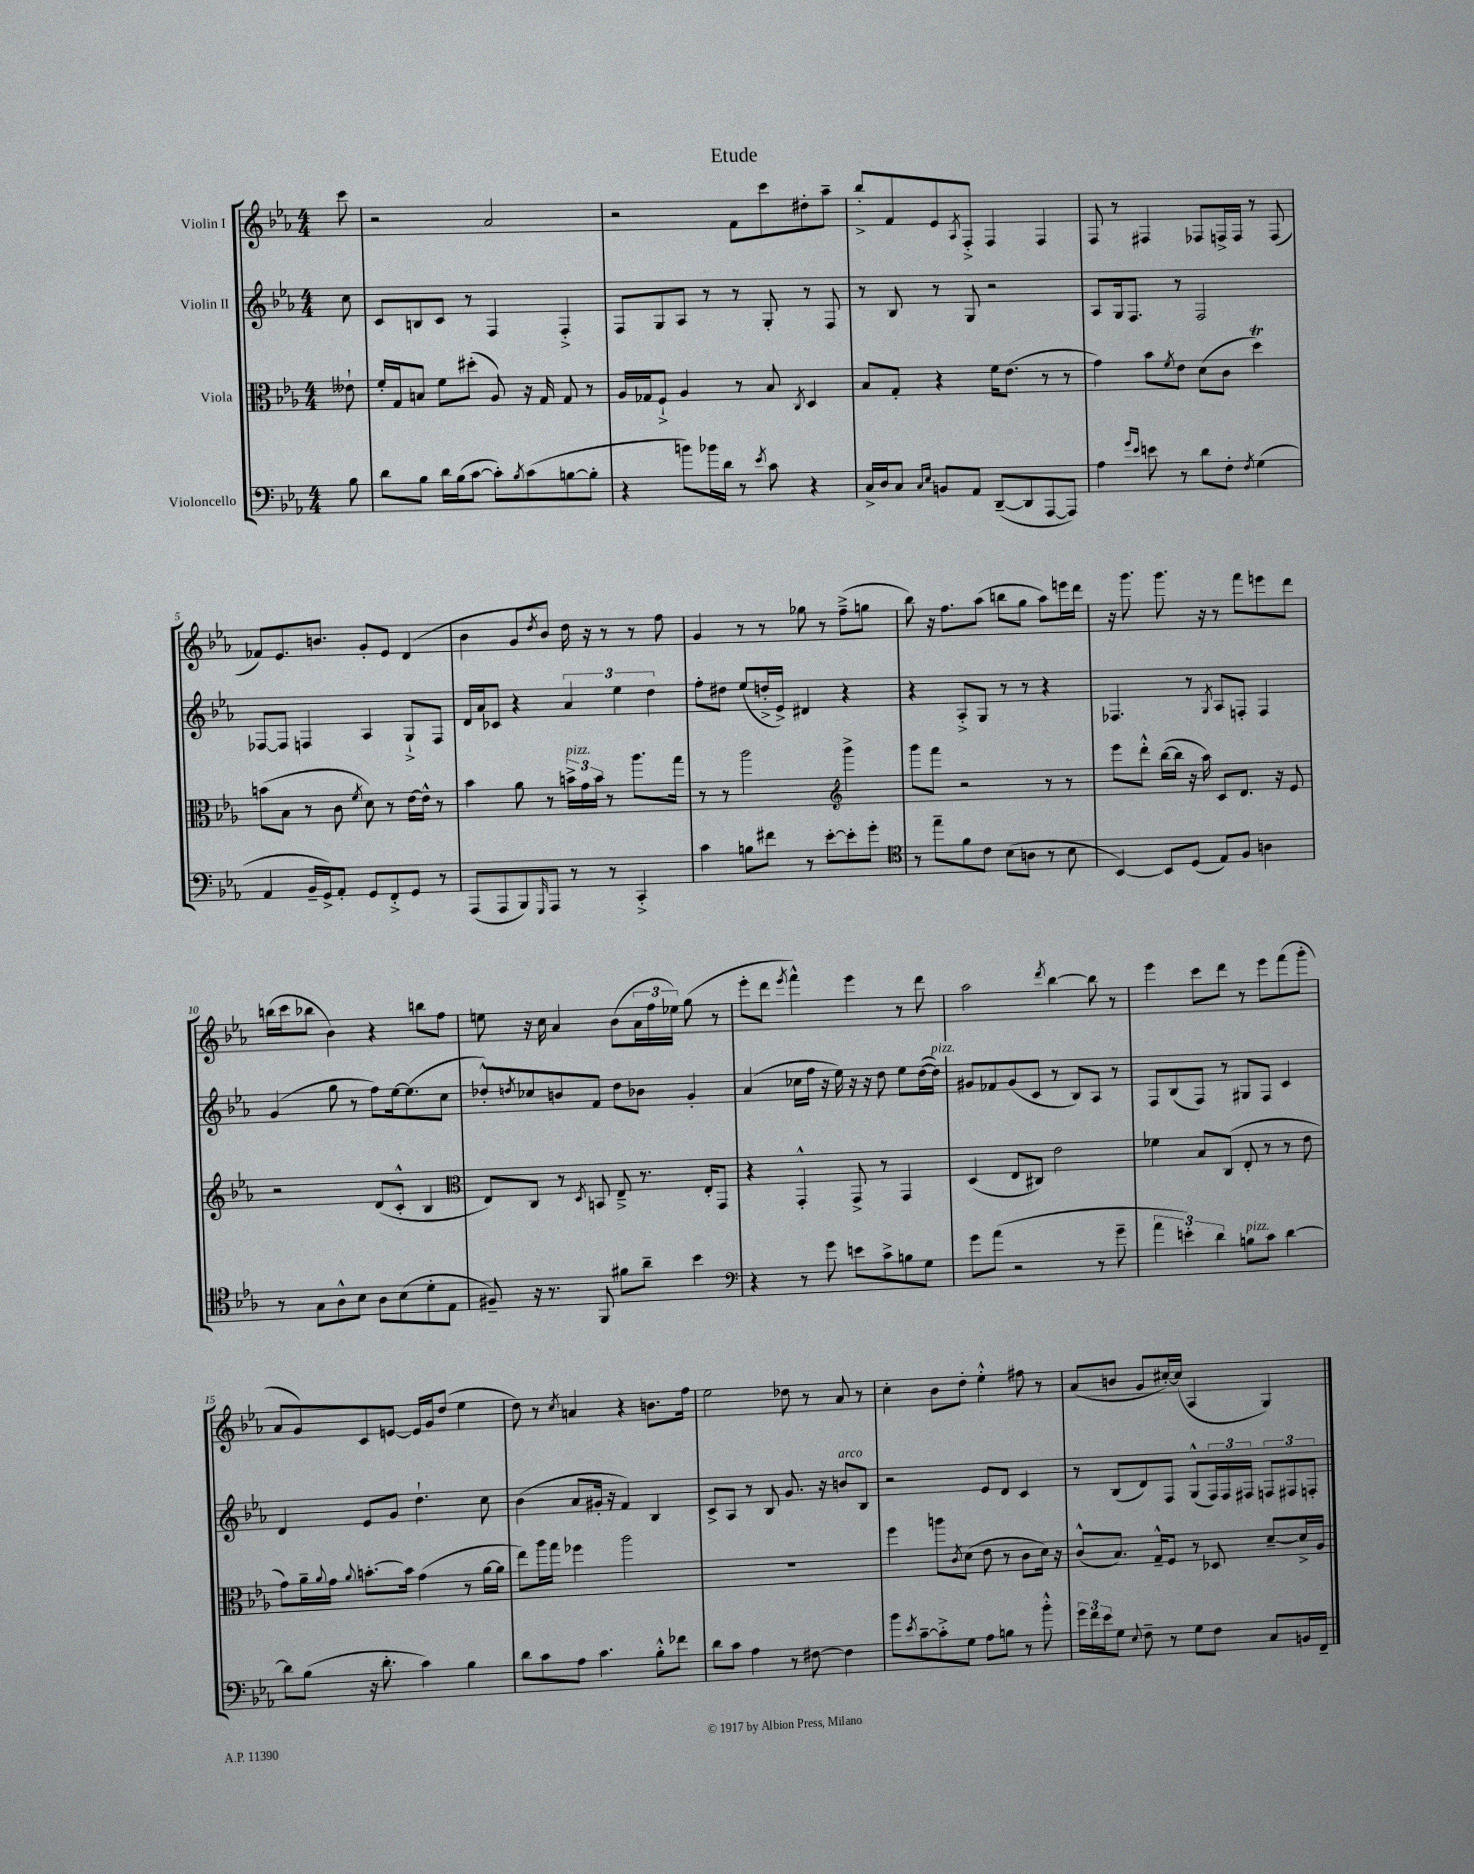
\header { title = "Etude" }
<<
\new StaffGroup <<
\new Staff = "s0" \with { instrumentName = "Violin I" } {
    \clef treble \key ees \major \numericTimeSignature \time 4/4 \partial 8
    c'''8 |
    r2 aes'2 |
    r2 f'8 c'''8 dis''8-. aes''8-- |
    bes''8-.-> f'8 ees'8 \acciaccatura { aes8 } f8-.-> f4 f4 |
    f8 r8 fis4 fes8 f16-> f16 r8 f8( |
    fes'8) ees'8. b'8. g'8-. ees'8 d'4( |
    bes'4 g'8 \acciaccatura { d''8 } bes'8) d''16 r16 r8 r8 f''8 |
    g'4 r8 r8 ges''8 r8 f''8--->( g''8 |
    bes''8) r16 f''8. aes''8( b''8 g''8 aes''8) e'''16 d'''16 |
    r16 g'''8. g'''8. r16 r8 f'''8 e'''8 d'''8 |
    b''16( c'''16 bes''8 bes'4) r4 b''8 f''8 |
    e''8 r16 c''16 aes'4 bes'8( \tuplet 3/2 { aes'16 f''16 ees''16) } g''8( r8 |
    ees'''8-. d'''8 \acciaccatura { ees'''8 } f'''4-^) ees'''4 r8 d'''8 |
    aes''2 \acciaccatura { d'''8 } bes''4~ bes''8 r8 |
    ees'''4 c'''8 d'''8 r8 ees'''8 f'''8( g'''8-. |
    aes'8 g'8) c'8 e'8~ e'16 g'16 d''8( ees''4 |
    d''8) r8 \acciaccatura { c''8 } a'4 r4 b'8. f''16 |
    ees''2 des''8 r8 aes'8 r8 |
    c''4-. bes'8 d''8-. ees''4-.-^ fis''8 r8 |
    aes'8( b'8 g'8 cis''16~-.) cis''16( aes4 g4) \bar "|." |
}
\new Staff = "s1" \with { instrumentName = "Violin II" } {
    \clef treble \key ees \major \numericTimeSignature \time 4/4 \partial 8
    c''8 |
    c'8 b8 c'8 r8 f4 f4-.-> |
    f8 g8 aes8 r8 r8 g8-. r8 f8 |
    r8 bes8 r8 g8 r2 |
    aes8 g16 f8. r8 f2 |
    fes8~ fes8 f4 aes4 g8-!-> f8 |
    d'16 aes'16 ces'8 r4 \tuplet 3/2 { aes'4 ees''4 d''4 } |
    f''8-. dis''8 ees''8( d''16-.-> ees'16->) dis'4 r4 |
    r4 aes8-.-> g8 r8 r8 r4 |
    fes4. r8 \acciaccatura { g8 } aes8 f8-. f4 |
    g'4( g''8 r8 f''8) ees''16~ ees''8.( c''8 |
    des''8-.-^) \acciaccatura { d''8 } ces''8 b'8 f'8 d''8 bes'8 g'4-. |
    aes'4( ces''16 f''16 r16 ees''16) r16 r16 d''8 ees''8 d''16~( d''16^\markup { \italic "pizz." }) |
    gis'8 fes'8 gis'8( c'8 r8 bes8) aes8 r8 |
    f8 bes8( f8) r8 gis8 f8 c'4 |
    d'4 ees'8 g'8 d''4.-! c''8 |
    bes'4( aes'8 gis'16-. r16 f'4) bes4 |
    c'8-> aes8 r8 bes8 g'8. r16 b'8^\markup { \italic "arco" } bes8 |
    r2 ees'8 d'8 c'4 |
    r8 bes8( d'8) f8 g8-^( \tuplet 3/2 { f16) f16 fis16 } \tuplet 3/2 { f8 fis8 f8-. } \bar "|." |
}
\new Staff = "s2" \with { instrumentName = "Viola" } {
    \clef alto \key ees \major \numericTimeSignature \time 4/4 \partial 8
    eeses'8-! |
    f'16-. g16 b8 f'8 dis''8-.( aes8) r16 g16 g8 r8 |
    aes16 ges16 f8-!-> aes4 r8 bes8 \acciaccatura { c8 } d4 |
    bes8 g8-. r4 f'16 ees'8.( r8 r8 |
    g'4) bes'8 \acciaccatura { f'8 } ees'8 d'8( c'8 d''4\trill) |
    b'8( bes8 r8 c'8 \acciaccatura { f'8 } d'8) r8 ees'16~ ees'16-^ r8 |
    bes'4 aes'8 r8 \tuplet 3/2 { b'16->^\markup { \italic "pizz." } g'16 b'16 } r8 aes''8. g''16 |
    r8 r8 aes''2 \clef treble g'''4-> |
    g'''8 f'''8 r2 r8 r8 |
    ees'''8 d'''8-.-^ bes''16~( bes''16 r16 aes''16) c'8 d'8. r16 ees'8 |
    r2 d'8( c'8-.-^ bes4 |
    \clef alto ees8) c8 r8 \acciaccatura { d8 } b,8 ees8---> r8. ees16-. g,8 |
    r4 g,4-.-^ g,8-> r8 g,4 |
    d4( ees8 cis8) ees'2 |
    fes'4 bes8 c8( ees8-. r8 r8 ees'8 |
    g'8) aes'16-- \appoggiatura { aes'8 } g'16 \appoggiatura { aes'8 } b'8.~-. b'16 g'4( r8 aes'16~ aes'16 |
    ees''8) aes''16 g''16 fes''4 aes''2 |
    R1 |
    f''4 a''8 \acciaccatura { c'8 } d'8( ees'8 r8 c'8 d'16) r16 |
    c'8-^( bes8.) g16---^ f8 r8 des8 d'8~-- d'16-> aes16 \bar "|." |
}
\new Staff = "s3" \with { instrumentName = "Violoncello" } {
    \clef bass \key ees \major \numericTimeSignature \time 4/4 \partial 8
    bes8 |
    d'8 bes8 d'16 bes16( c'8~ c'8-.) \acciaccatura { bes8 } c'8( b8~ b8-. |
    r4 b'8) bes'16 d'16 r8 \acciaccatura { ees'8 } c'8 r4 |
    c16-> d16 c8 \grace { c16 ees16 } b,8 aes,8 d,8~--( d,8 aes,,8~ aes,,8) |
    aes4 \grace { g'16 ees'16 } e'8 r8 d'8 f8-. \acciaccatura { f8 } g4( |
    aes,4 bes,16-- g,16->) aes,8-. g,8 f,8-.-> g,8 r8 |
    aes,,8( aes,,8 bes,,8) \grace { g,,16 } aes,,8 r8 r8 c,4-.-> |
    c'4 b8 fis'8 r8 ees'8~-. ees'8-. g'8-. |
    \clef tenor r8 ees''8-- f'8 c'8 bes8( a8 r8 bes8 |
    bes,4~) bes,8 d8( ees8) f8 a4 |
    r8 g8 aes8-^ bes8 aes8 bes8( d'8-. ees8 |
    fis8--) r16 r8. f,8 fis'8 aes'8-- bes'4 |
    \clef bass r4 r8 g'8 e'8 c'8-> b8 g8 |
    g'8 aes'8( r2 r8 g'8-- |
    \tuplet 3/2 { aes'4 e'4-.) d'4 } b8^\markup { \italic "pizz." } c'8 d'4~ |
    d'8 bes8( r16 d'8.-. c'4) bes4 |
    d'8 c'8 aes8 c'4. bes8-.-^ fes'8 |
    d'8 c'8 aes4 r8 fis8~ fis4 |
    bes'8 \acciaccatura { ees'8 } c'8~-- c'8-.-> g8 aes8 b8 r8 bes'8-.-^ |
    \tuplet 3/2 { g'16 f'16 ees'16 } g8 \appoggiatura { ees8 } f8-- r8 g8 f8 c8 b,16 f,16-- \bar "|." |
}
>>
>>
